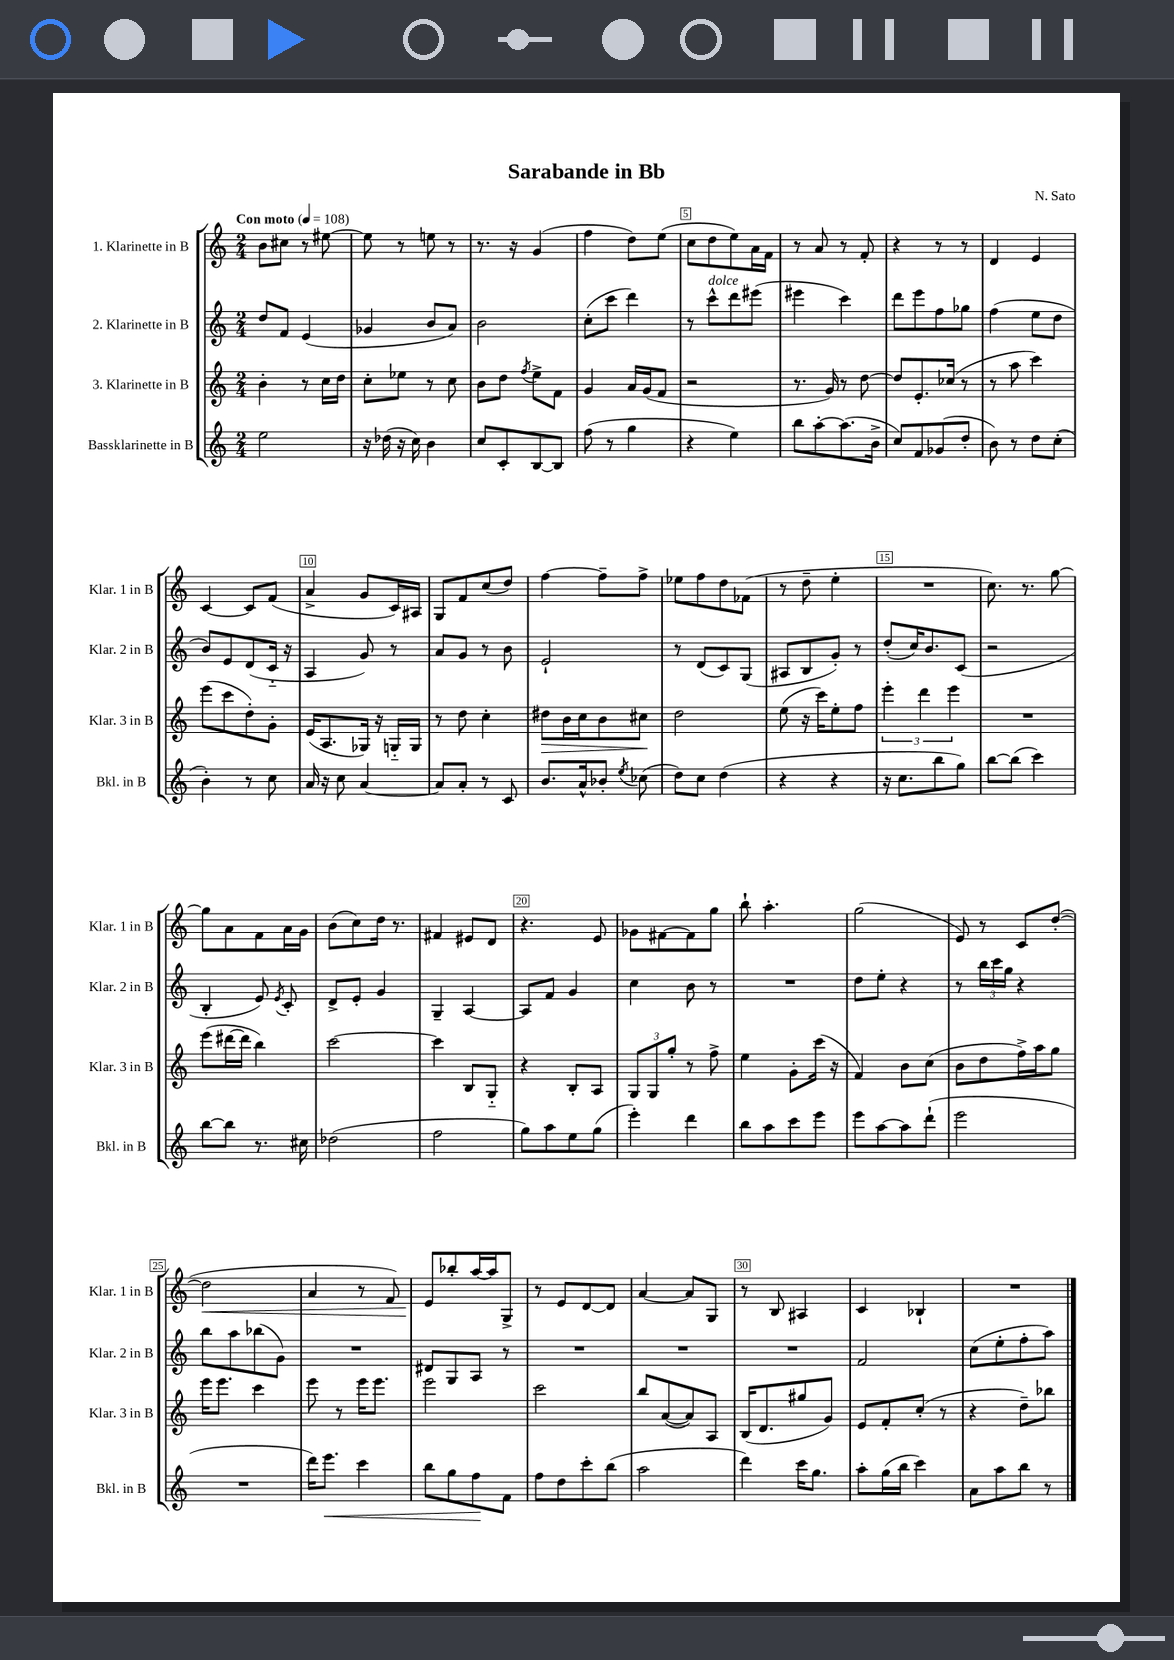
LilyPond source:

\header { title = "Sarabande in Bb" composer = "N. Sato" }
<<
\new StaffGroup <<
\new Staff = "s0" \with { instrumentName = "1. Klarinette in B" shortInstrumentName = "Klar. 1 in B" } {
    \clef treble \key c \major \numericTimeSignature \time 2/4 \tempo "Con moto" 4 = 108
    \autoBeamOff b'8[ cis''8] r8 eis''8~ |
    eis''8 r8 e''8 r8 |
    r8. r16 g'4( |
    f''4 d''8[) e''8]( |
    c''8[ d''8 e''8) a'16 f'16] |
    r8 a'8 r8 f'8-. |
    r4 r8 r8 |
    d'4 e'4 |
    c'4~ c'8[ f'8]( |
    a'4-> g'8[ c'16) ais16] |
    g8[ f'8 c''8( d''8]) |
    f''4~ f''8[-- f''8]-> |
    ees''8[ f''8 d''8 fes'8]( |
    r8 d''8-- e''4-. |
    R2 |
    c''8.) r8. g''8~ |
    g''8[ a'8 f'8 a'16 g'16] |
    b'8[( c''8) d''16] r8. |
    fis'4 eis'8[ d'8] |
    r4. e'8 |
    ges'8[ fis'8~ fis'8 g''8] |
    b''8-! a''4.-. |
    g''2( |
    e'8) r8 c'8[ d''8]~-.( |
    d''2\< |
    a'4 r8 f'8) |
    e'8[\! bes''8-. a''16~ a''16 g8]-> |
    r8 e'8[ d'8~ d'8] |
    a'4~ a'8[ g8] |
    r8 b8 ais4 |
    c'4 bes4-! |
    R2 \bar "|." |
}
\new Staff = "s1" \with { instrumentName = "2. Klarinette in B" shortInstrumentName = "Klar. 2 in B" } {
    \clef treble \key c \major \numericTimeSignature \time 2/4
    \autoBeamOff d''8[ f'8] e'4( |
    ges'4 b'8[ a'8]) |
    b'2 |
    c''8[-.( c'''8] d'''4) |
    r8 c'''8[-^^\markup { \italic "dolce" } d'''8 eis'''8]( |
    eis'''4 c'''4) |
    d'''8[ e'''8 f''8 ges''8] |
    f''4( e''8[ d''8] |
    b'8[) e'8 d'8( c'16]-_ r16 |
    a4 g'8) r8 |
    a'8[ g'8] r8 b'8 |
    e'2-! |
    r8 d'8[( c'8) g8]( |
    ais8[ b8 g'8]-.) r8 |
    d''8[-.( c''16) b'8. c'8]( |
    r2 |
    b4-. e'8) \acciaccatura { e'8 } c'8-. |
    d'8[-> e'8]-. g'4 |
    g4-- a4~ |
    a8[ f'8] g'4 |
    c''4 b'8 r8 |
    R2 |
    d''8[ e''8]-. r4 |
    r8 \tuplet 3/2 { b''16[ c'''16 g''16] } r4 |
    b''8[ a''8 bes''8( g'8]) |
    R2 |
    dis'8[ g8 a8] r8 |
    R2 |
    R2 |
    R2 |
    f'2 |
    c''8[( e''8-. f''8-. a''8]) \bar "|." |
}
\new Staff = "s2" \with { instrumentName = "3. Klarinette in B" shortInstrumentName = "Klar. 3 in B" } {
    \clef treble \key c \major \numericTimeSignature \time 2/4
    \autoBeamOff b'4-. r8 c''16[ d''16] |
    c''8[-. ees''8] r8 c''8 |
    b'8[ d''8] \acciaccatura { f''8 } e''8[-> f'8] |
    g'4 a'16[ g'16( f'8] |
    r2 |
    r8. g'16) r8 d''8~ |
    d''8[ e'8.-. ces''16]( r8 |
    r8 a''8 c'''4) |
    e'''8[( c'''8 d''8-.) g'8]-. |
    e'16[( a8. ges16]) r16 g16[-_ g16] |
    r8 d''8 c''4-. |
    dis''8[\> b'16 c''16 b'8 cis''8]\! |
    d''2 |
    e''8( r16 c'''16[) e''8-. f''8] |
    \tuplet 3/2 { e'''4-. d'''4 e'''4 } |
    R2 |
    e'''8[( dis'''16~ dis'''16] b''4) |
    c'''2~ |
    c'''4 b8[ g8]-_ |
    r4 b8[-. a8] |
    \tuplet 3/2 { g8[ g8 g''8]-. } r8 f''8-> |
    e''4 g'8[-. c'''16]( r16 |
    f'4) b'8[ c''8]( |
    b'8[ d''8 f''16->) a''16 g''8] |
    e'''16[ e'''8.] c'''4 |
    e'''8 r8 e'''16[ e'''8.] |
    e'''2 |
    c'''2 |
    b''8[ a'8~( a'8) a8] |
    b16[( d'8. gis''8 g'8]) |
    e'8[ f'8-. c''8]-.( r8 |
    r4 d''8[--) bes''8] \bar "|." |
}
\new Staff = "s3" \with { instrumentName = "Bassklarinette in B" shortInstrumentName = "Bkl. in B" } {
    \clef treble \key c \major \numericTimeSignature \time 2/4
    \autoBeamOff e''2 |
    r16 des''16( r16 c''16) b'4 |
    c''8[ c'8-. b8~ b8] |
    f''8( r8 g''4 |
    r4 e''4) |
    b''8[ a''8~-. a''8.( b'16]-> |
    c''8[) f'8 ges'8( d''8]-. |
    b'8) r8 d''8[ c''8]-.( |
    b'4-.) r8 c''8 |
    a'16 r16 c''8 a'4~ |
    a'8[ a'8]-. r8 c'8 |
    b'8.[ a'16-^ bes'8]-. \acciaccatura { e''8 } ces''8( |
    d''8[) c''8] d''4( |
    r4 r4 |
    r16 c''8.[ b''8 g''8]) |
    b''8[~ b''8]( c'''4) |
    b''8[~ b''8] r8. cis''16 |
    des''2( |
    f''2 |
    g''8[) a''8 e''8 g''8]( |
    e'''4-.) d'''4 |
    b''8[ a''8 c'''8 e'''8] |
    e'''8[ a''8~ a''8 d'''8]-!( |
    e'''2 |
    R2 |
    d'''16[) e'''8.]\< c'''4 |
    b''8[ g''8 f''8\! f'8] |
    f''8[ d''8 c'''8-. b''8]( |
    a''2 |
    d'''4) c'''16[ g''8.] |
    a''8[-. g''16( b''16] c'''4) |
    a'8[ a''8 b''8] r8 \bar "|." |
}
>>
>>
\layout { \context { \Score \override BarNumber.break-visibility = ##(#f #t #t) barNumberVisibility = #(every-nth-bar-number-visible 5) \override BarNumber.stencil = #(make-stencil-boxer 0.1 0.3 ly:text-interface::print) } }
